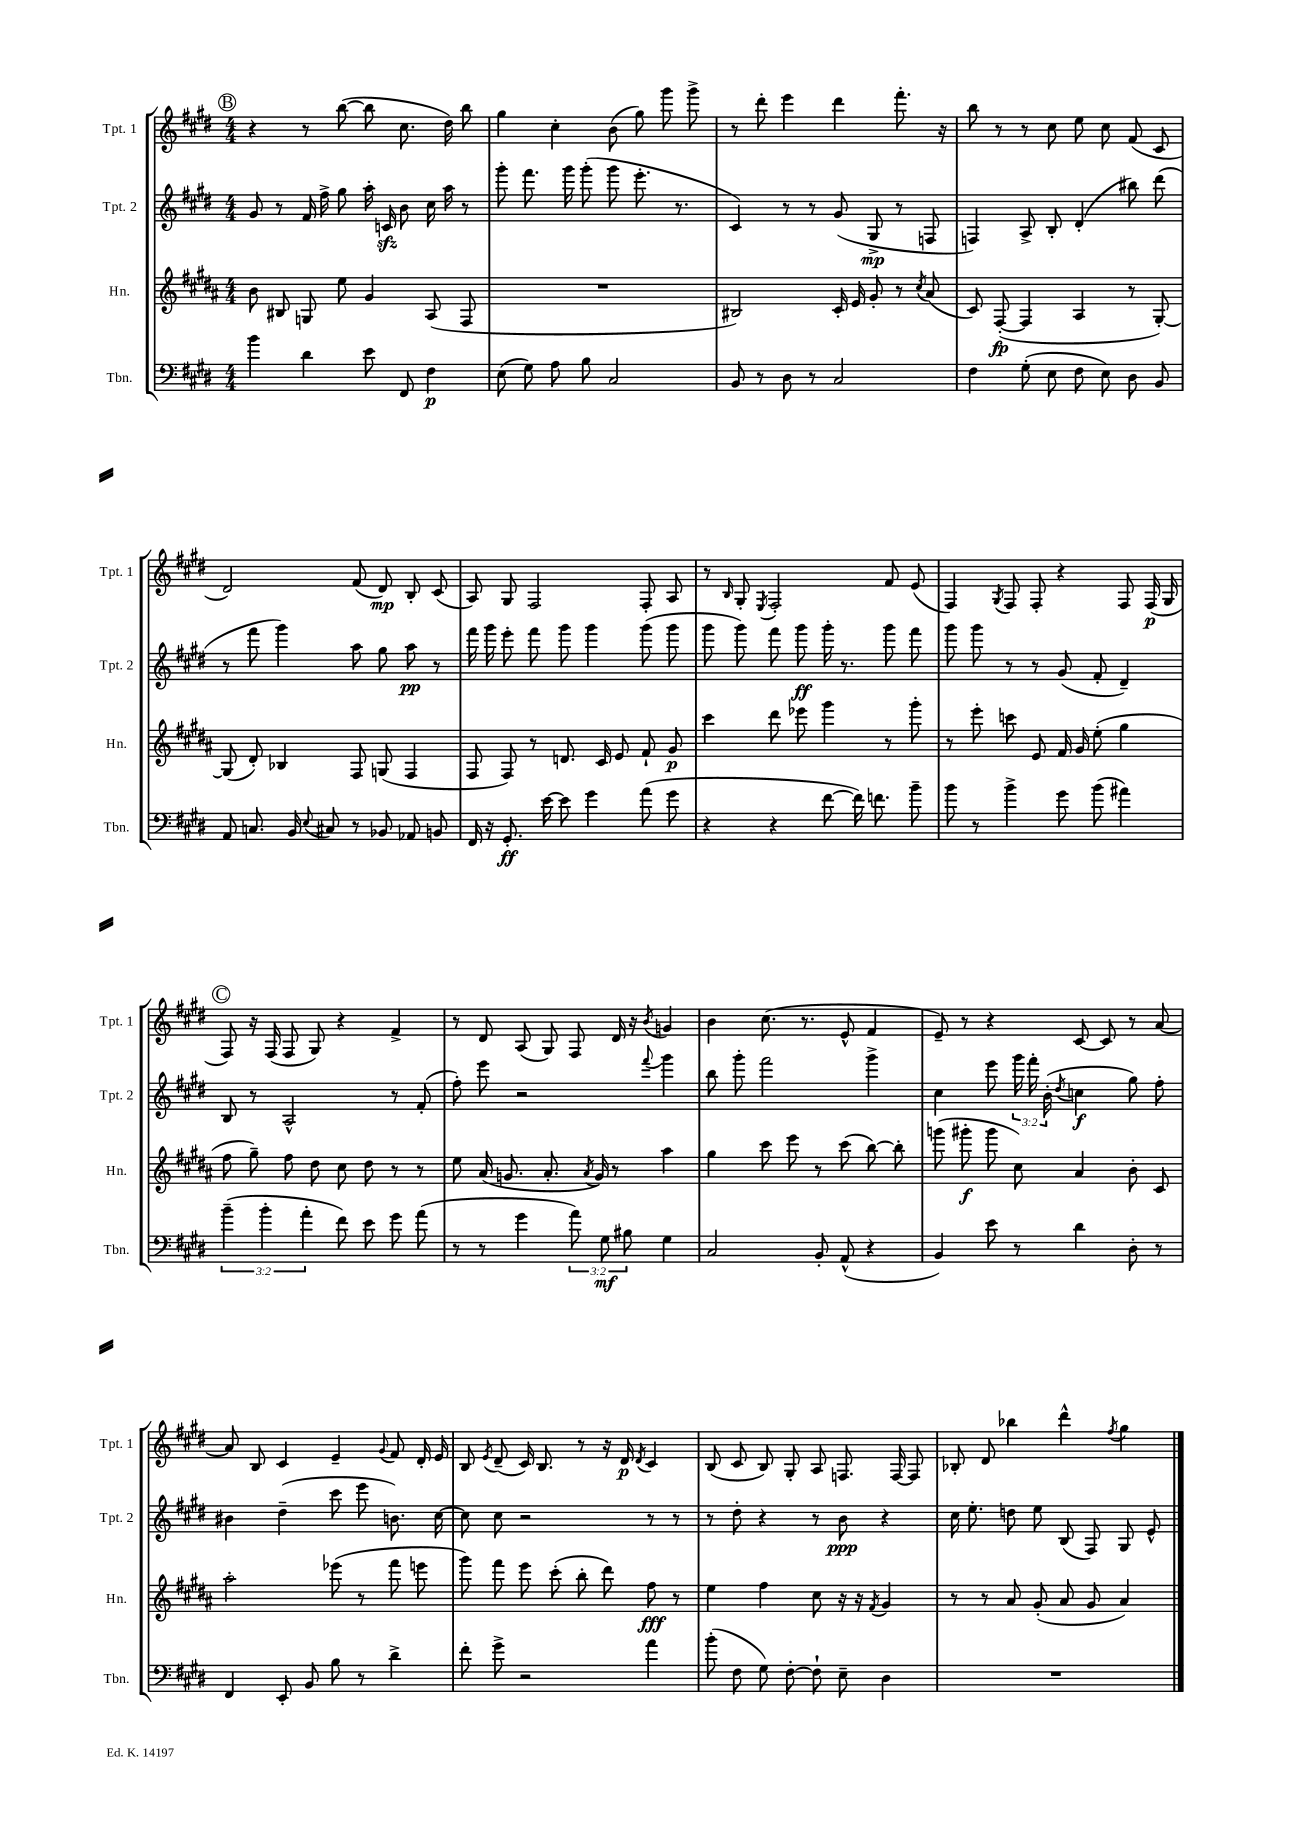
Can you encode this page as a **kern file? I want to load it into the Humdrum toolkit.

**kern	**dynam	**kern	**dynam	**kern	**dynam	**kern	**dynam
*part4	*part4	*part3	*part3	*part2	*part2	*part1	*part1
*staff4	*staff4	*staff3	*staff3	*staff2	*staff2	*staff1	*staff1
*I"Tbn.	*	*I"Hn.	*	*I"Tpt. 2	*	*I"Tpt. 1	*
*I'Tbn.	*	*I'Hn.	*	*I'Tpt. 2	*	*I'Tpt. 1	*
*clefF4	*	*clefG2	*	*clefG2	*	*clefG2	*
*k[f#c#g#d#]	*	*k[f#c#g#d#a#]	*	*k[f#c#g#d#]	*	*k[f#c#g#d#]	*
*M4/4	*	*M4/4	*	*M4/4	*	*M4/4	*
!!LO:REH:place=s1:t=B
=53	=53	=53	=53	=53	=53	=53	=53
4b\	.	8b\	.	8g#/	.	4r	.
.	.	8B#X/	.	8r	.	.	.
4d#\	.	8Gn/	.	16f#/	.	8r	.
.	.	.	.	16ff#^\	.	.	.
.	.	8ee\	.	8gg#\	.	([8bb\	.
8e\	.	4g#/	.	16aa'\	.	8bb\]	.
.	.	.	.	16cnzz/	.	.	.
8FF#/	.	.	.	8b\	.	8.cc#\	.
4F#\	p	(8A#/	.	16cc#\	.	.	.
.	.	.	.	16aa\	.	16dd#\)	.
.	.	8F#/	.	8r	.	8bb\	.
=54	=54	=54	=54	=54	=54	=54	=54
(8E\	.	1r	.	8ggg#'\	.	4gg#\	.
8G#\)	.	.	.	8.fff#\	.	.	.
8A\	.	.	.	.	.	4cc#'\	.
.	.	.	.	16ggg#\	.	.	.
8B\	.	.	.	(8ggg#'\	.	.	.
2C#/	.	.	.	8ggg#\	.	(8b\	.
.	.	.	.	8.eee'\	.	8gg#\)	.
.	.	.	.	.	.	8ggg#\	.
.	.	.	.	8.r	.	.	.
.	.	.	.	.	.	8ggg#^\	.
=55	=55	=55	=55	=55	=55	=55	=55
8BB/	.	2B#X/)	.	4c#/)	.	8r	.
8r	.	.	.	.	.	8ddd#'\	.
8D#\	.	.	.	8r	.	4eee\	.
8r	.	.	.	8r	.	.	.
2C#/	.	16c#'/	.	(8g#/	.	4ddd#\	.
.	.	16e/	.	.	.	.	.
.	.	8g#'/	.	8G#^/	mp	.	.
.	.	8r	.	8r	.	8.fff#'\	.
.	.	8qcc#/	.	.	.	.	.
.	.	(8a#/	.	8Fn/	.	.	.
.	.	.	.	.	.	16r	.
=56	=56	=56	=56	=56	=56	=56	=56
4F#\	.	8c#/)	.	4Fn/)	.	8bb\	.
.	.	([8F#'/	fp	.	.	8r	.
(8G#'\	.	4F#/]	.	8A^/	.	8r	.
8E\	.	.	.	8B'/	.	8cc#\	.
8F#\	.	4A#/	.	(4d#'/	.	8ee\	.
8E\)	.	.	.	.	.	8cc#\	.
8D#\	.	8r	.	8bb#X\)	.	(8f#/	.
8BB/	.	[8G#'/)	.	(8ddd#\	.	8c#/	.
!!LO:LB:g=z
=57	=57	=57	=57	=57	=57	=57	=57
8AA/	.	(8G#/]	.	8r	.	2d#/)	.
8.Cn/	.	8d#'/)	.	8fff#\	.	.	.
.	.	4B-X/	.	4ggg#\)	.	.	.
16BB/	.	.	.	.	.	.	.
8qqE/	.	.	.	.	.	.	.
8C#X/	.	.	.	.	.	.	.
8r	.	8F#/	.	8aa\	.	(8f#/	.
8BB-X/	.	(8Gn/	.	8gg#\	.	8d#/)	mp
8AA-X/	.	4F#/	.	8aa\	pp	8B'/	.
8BBn/	.	.	.	8r	.	(8c#/	.
=58	=58	=58	=58	=58	=58	=58	=58
16FF#/	.	8F#/	.	16fff#\	.	8A/)	.
16r	.	.	.	16ggg#\	.	.	.
8.GG#'/	ff	8F#/)	.	8eee'\	.	8G#/	.
.	.	8r	.	8fff#\	.	2F#/	.
[16e\	.	.	.	.	.	.	.
8e\]	.	8.dn/	.	8ggg#\	.	.	.
4g#\	.	.	.	4ggg#\	.	.	.
.	.	16c#/	.	.	.	.	.
.	.	8e/	.	.	.	.	.
(8a\	.	8f#`/	.	(8ggg#\	.	8F#'/	.
8g#\	.	8g#/	p	8ggg#\	.	8A/	.
=59	=59	=59	=59	=59	=59	=59	=59
4r	.	4ccc#\	.	8ggg#\	.	8r	.
.	.	.	.	.	.	16qqB/	.
.	.	.	.	8ggg#\)	.	8G#'/	.
.	.	.	.	.	.	8qE/	.
4r	.	8ddd#\	.	8fff#\	.	2F#'/	.
.	.	8eee-X\	.	8ggg#\	ff	.	.
[8f#\	.	4ggg#\	.	16ggg#'\	.	.	.
.	.	.	.	8.r	.	.	.
16f#\])	.	.	.	.	.	.	.
8.fn\	.	.	.	.	.	.	.
.	.	8r	.	8ggg#\	.	8f#/	.
8b~\	.	8ggg#'\	.	8fff#\	.	(8e/	.
=60	=60	=60	=60	=60	=60	=60	=60
8b\	.	8r	.	8ggg#\	.	4F#/)	.
8r	.	8eee'\	.	8ggg#\	.	.	.
.	.	.	.	.	.	8qG#/	.
4b^\	.	8cccn\	.	8r	.	8F#/	.
.	.	8e/	.	8r	.	8F#'/	.
8g#\	.	16f#/	.	(8g#/	.	4r	.
.	.	16g#/	.	.	.	.	.
(8b\	.	(8ee'\	.	8f#'/	.	.	.
4a#X\)	.	4gg#\	.	4d#~/)	.	8F#/	.
.	.	.	.	.	.	(16F#/	p
.	.	.	.	.	.	16G#/	.
!!LO:LB:g=z
!!LO:REH:place=s1:t=C
=61	=61	=61	=61	=61	=61	=61	=61
(6b~\	.	8ff#\	.	8B/	.	8F#/)	.
.	.	8gg#~\)	.	8r	.	16r	.
6b'\	.	.	.	.	.	.	.
.	.	.	.	.	.	(16F#/	.
.	.	8ff#\	.	2A^^/	.	8F#/	.
6a'\	.	.	.	.	.	.	.
.	.	8dd#\	.	.	.	8G#/)	.
8f#\)	.	8cc#\	.	.	.	4r	.
8e\	.	8dd#\	.	.	.	.	.
8g#\	.	8r	.	8r	.	4f#^/	.
(8a\	.	8r	.	(8f#'/	.	.	.
=62	=62	=62	=62	=62	=62	=62	=62
8r	.	8ee\	.	8ff#'\)	.	8r	.
8r	.	(16a#/	.	8eee\	.	8d#/	.
.	.	8.gn/	.	.	.	.	.
4g#\	.	.	.	2r	.	(8A/	.
.	.	8.a#'/	.	.	.	8G#/)	.
12a\)	.	.	.	.	.	8F#/	.
.	.	8qa#/	.	.	.	.	.
.	.	16g/)	.	.	.	.	.
12G#\	mf	.	.	.	.	.	.
.	.	8r	.	.	.	16d#/	.
12B#X\	.	.	.	.	.	.	.
.	.	.	.	.	.	16r	.
.	.	.	.	8qqfff#/	.	8qb/	.
4G#\	.	4aa#\	.	4ggg#\	.	4gn/	.
=63	=63	=63	=63	=63	=63	=63	=63
2C#/	.	4gg#\	.	8bb\	.	4b\	.
.	.	.	.	8ggg#'\	.	.	.
.	.	8ccc#\	.	2fff#\	.	(8.cc#\	.
.	.	8eee\	.	.	.	.	.
.	.	.	.	.	.	8.r	.
8BB'/	.	8r	.	.	.	.	.
(8AA^^/	.	(8ccc#\	.	.	.	8e^^/	.
4r	.	[8bb\)	.	4ggg#^\	.	4f#/	.
.	.	8bb'\]	.	.	.	.	.
=64	=64	=64	=64	=64	=64	=64	=64
4BB/)	.	(8gggn\	.	4cc#\	.	8e~/)	.
.	.	8ggg#X'\	f	.	.	8r	.
8e\	.	8ggg#\	.	8eee\	.	4r	.
8r	.	8cc#\)	.	24ggg#\	.	.	.
.	.	.	.	24fff#'\	.	.	.
.	.	.	.	(24b'\	.	.	.
.	.	.	.	8qdd#/	.	.	.
4d#\	.	4a#/	.	4ccn\	f	[8c#/	.
.	.	.	.	.	.	8c#/]	.
8D#'\	.	8b'\	.	8gg#\)	.	8r	.
8r	.	8c#/	.	8ff#'\	.	[8a/	.
!!LO:LB:g=z
=65	=65	=65	=65	=65	=65	=65	=65
4FF#/	.	2aa#'\	.	4b#X\	.	8a/]	.
.	.	.	.	.	.	8B/	.
8EE'/	.	.	.	(4dd#~\	.	4c#/	.
8BB/	.	.	.	.	.	.	.
8B\	.	(8eee-X\	.	8ccc#\	.	4e~/	.
8r	.	8r	.	8eee\	.	.	.
.	.	.	.	.	.	8qqg#/	.
4d#^\	.	8fff#\	.	8.bn\)	.	8f#/	.
.	.	8eeen\	.	.	.	16d#'/	.
.	.	.	.	[16cc#\	.	16e/	.
=66	=66	=66	=66	=66	=66	=66	=66
8f#'\	.	8ggg#\)	.	8cc#\]	.	8B/	.
.	.	.	.	.	.	8qe/	.
8g#^\	.	8fff#\	.	8cc#\	.	(8d#~/	.
2r	.	8eee\	.	2r	.	16c#/)	.
.	.	.	.	.	.	8.B/	.
.	.	(8ccc#'\	.	.	.	.	.
.	.	8bb'\	.	.	.	8r	.
.	.	8ddd#\)	.	.	.	16r	.
.	.	.	.	.	.	16d#/	p
.	.	.	.	.	.	8qd#/	.
4a\	.	8ff#\	fff	8r	.	4c#/	.
.	.	8r	.	8r	.	.	.
=67	=67	=67	=67	=67	=67	=67	=67
(8b'\	.	4ee\	.	8r	.	(8B/	.
8F#\	.	.	.	8dd#'\	.	8c#/	.
8G#\)	.	4ff#\	.	4r	.	8B/)	.
[8F#'\	.	.	.	.	.	8G#'/	.
8F#`\]	.	8cc#\	.	8r	.	8A/	.
8E~\	.	16r	.	8b\	ppp	8.Fn/	.
.	.	16r	.	.	.	.	.
.	.	8qf#/	.	.	.	.	.
4D#\	.	4g#/	.	4r	.	.	.
.	.	.	.	.	.	[16F/	.
.	.	.	.	.	.	8F/]	.
=68	=68	=68	=68	=68	=68	=68	=68
1r	.	8r	.	16cc#\	.	8B-X'/	.
.	.	.	.	8.ee'\	.	.	.
.	.	8r	.	.	.	8d#/	.
.	.	8a#/	.	8ddn\	.	4bb-X\	.
.	.	(8g#'/	.	8ee\	.	.	.
.	.	8a#/	.	(8B/	.	4ddd#^^\	.
.	.	8g#/	.	8F#/)	.	.	.
.	.	.	.	.	.	8qff#/	.
.	.	4a#/)	.	8G#/	.	4gg#\	.
.	.	.	.	8e^^/	.	.	.
==	==	==	==	==	==	==	==
*-	*-	*-	*-	*-	*-	*-	*-
